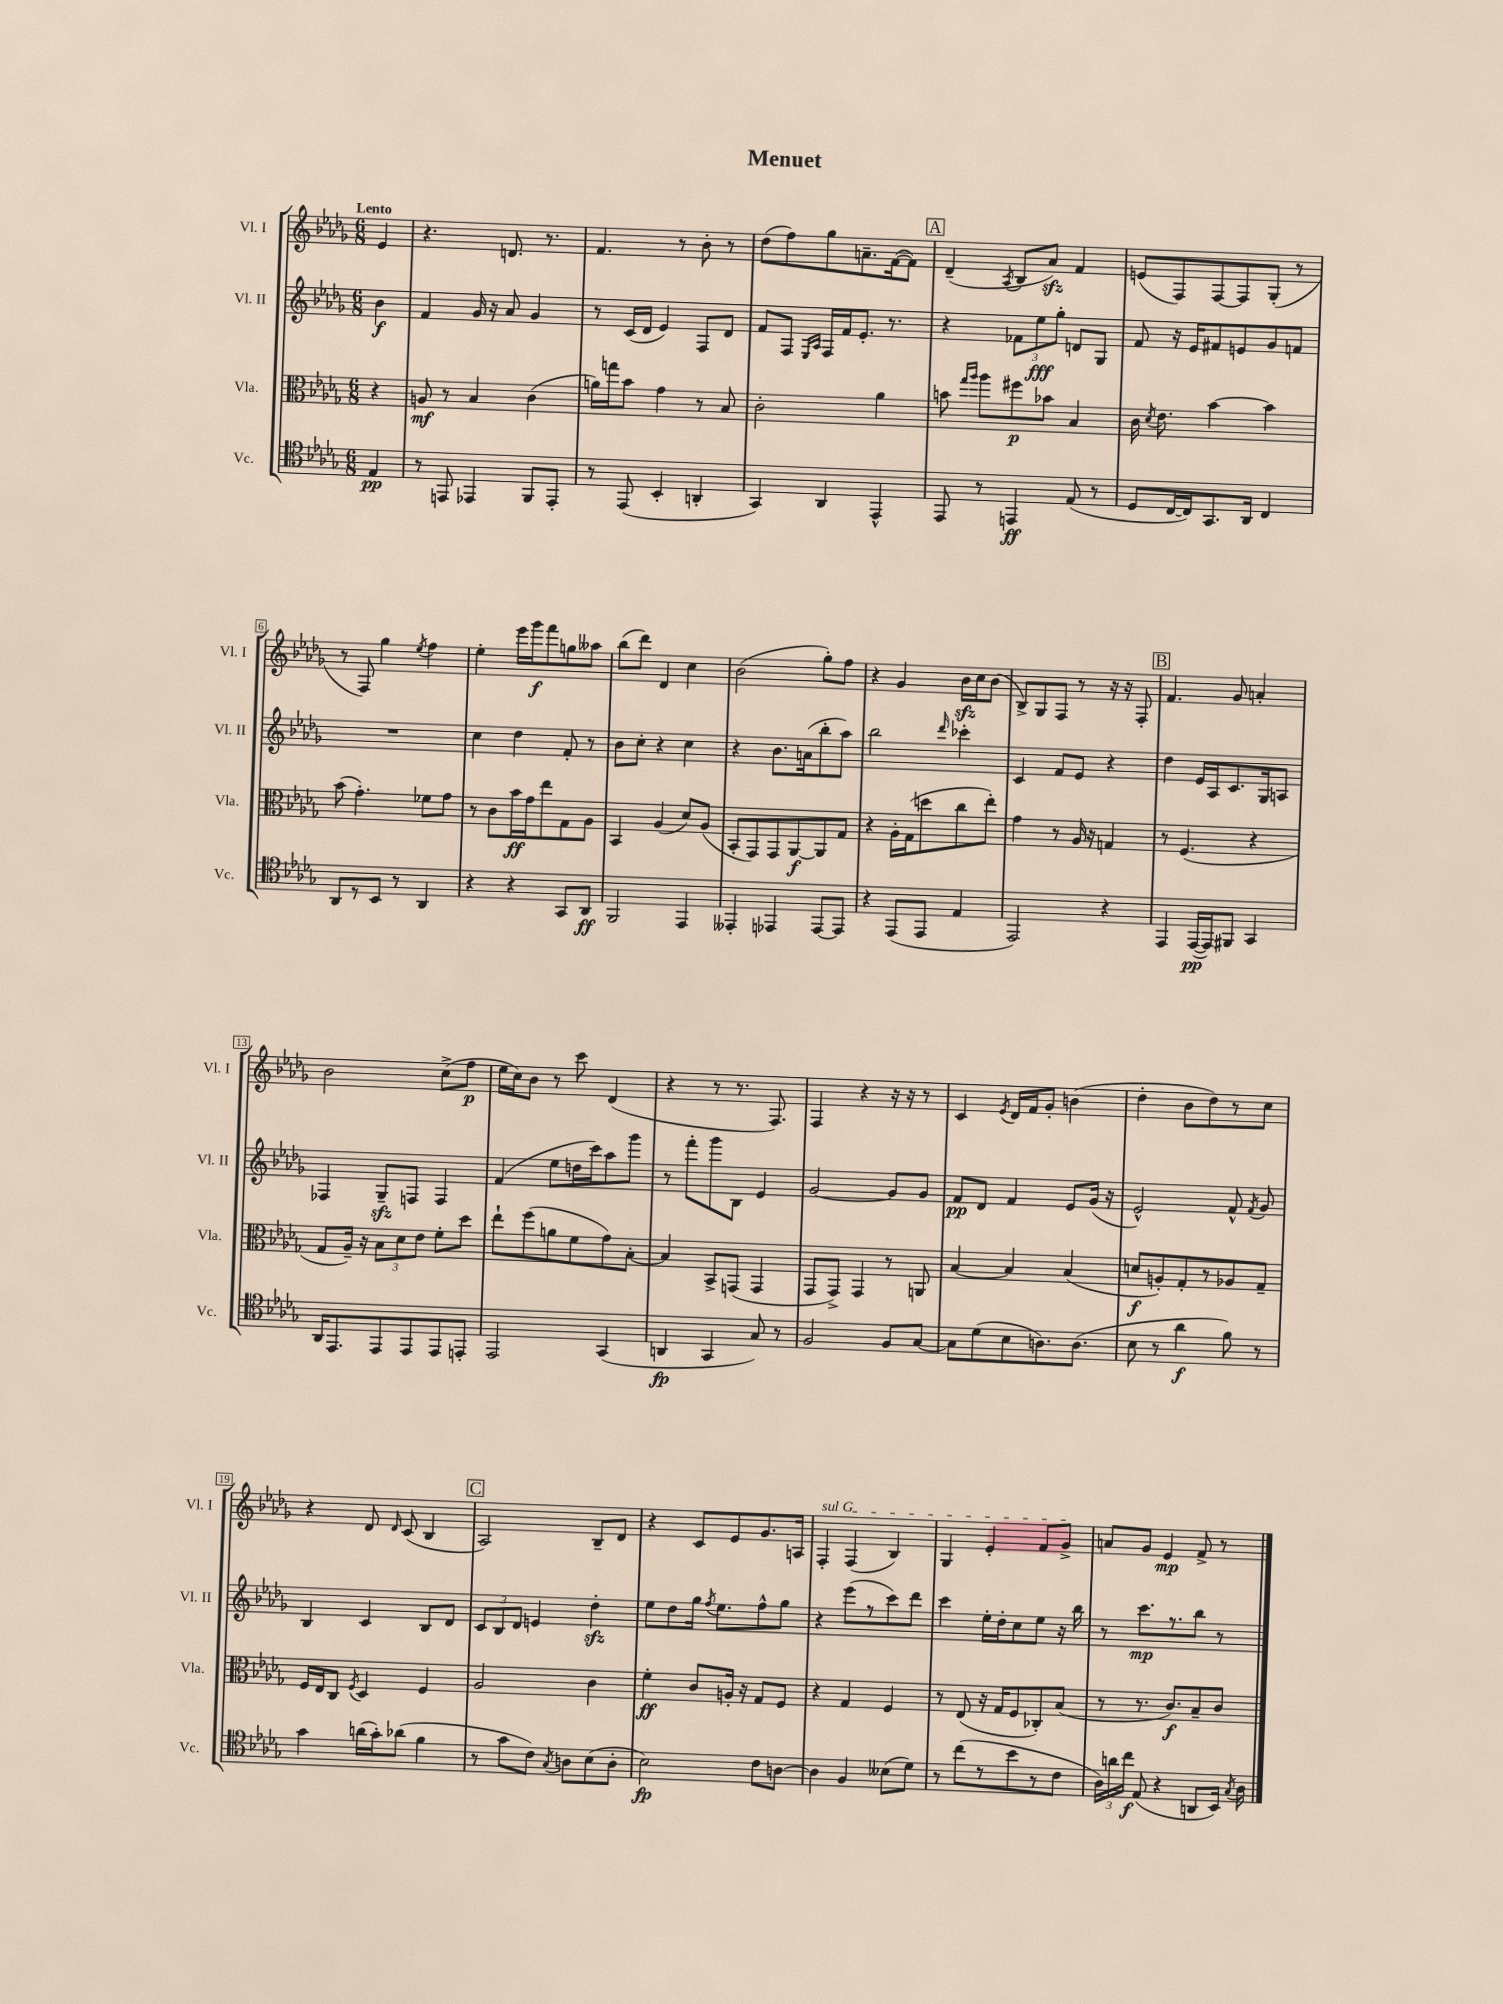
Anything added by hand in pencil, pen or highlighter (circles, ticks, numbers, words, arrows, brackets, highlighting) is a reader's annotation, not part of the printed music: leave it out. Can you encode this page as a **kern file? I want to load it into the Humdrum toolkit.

**kern	**kern	**kern	**kern
*staff4	*staff3	*staff2	*staff1
*clefC4	*clefC3	*clefG2	*clefG2
*k[b-e-a-d-g-]	*k[b-e-a-d-g-]	*k[b-e-a-d-g-]	*k[b-e-a-d-g-]
*M6/8	*M6/8	*M6/8	*M6/8
4E-/	4r	4b-\	4e-/
=	=	=	=
8r	8A/	4f/	4.r
8EE/	8r	.	.
4EE-/	4B-/	16g-/	.
.	.	16r	.
.	.	8a-/	8.d/
8FF/L	(4c\	4g-/	.
.	.	.	8.r
8EE-'/J	.	.	.
=	=	=	=
8r	16a\LL)	8r	4.f/
.	16gg\J	.	.
(8EE-/	8b-\J	(16c/LL	.
.	.	16d-/JJ	.
4BB-'/	4g-\	4e-/)	.
.	.	.	8r
4AA'/	8r	8F/L	8b-'\
.	8B-/	8d-/J	8r
=	=	=	=
4GG-/)	2c'\	8f/L	(8dd-\L
.	.	8F/J	8ff\)
.	.	16qqE-/LL	.
.	.	16qqA-/JJ	.
4AA-/	.	16F/LL	8gg-\
.	.	16f/J	.
.	.	8.e-'/J	8.a~\
4EE-^^/	4a-\	.	.
.	.	8.r	([16f\k
.	.	.	8f\]J)
=	=	=	=
8EE-/	8b\	4r	(4d-~/
.	16qqgg-/LL	.	.
.	16qqaa-/JJ	.	.
8r	8aa-\L	.	.
.	.	.	8qA-/
4EE/	8ff#\	12f-\L	8B-/L
.	.	12ee-\	.
.	8b-\J	.	8a-/J)
.	.	12gg-'\J	.
(8E-/	4B-/	8d/L	4f/
8r	.	8G-/J	.
=	=	=	=
8D-/L	16c\	8f/	(8e/L
.	8qd-/	.	.
.	8.e-\	.	.
[16C/L	.	16r	8F/)
16C/]J)	.	16e-/LK	.
8.GG-/	[4b-\	8f#/	[8F/
.	.	8e/	8F/]
16AA-/Jk	.	.	.
4C/	4b-\]	8g-/	(8G-'/J
.	.	8f/J	8r
=	=	=	=
8AA-/L	(8b-\	2.r	8r
8r	4.g-'\)	.	8F/)
8BB-/J	.	.	4gg-\
8r	.	.	.
.	.	.	8qee-/
4AA-/	8f-\L	.	4ff\
.	8g-\J	.	.
=	=	=	=
4r	8r	4cc\	4ee-'\
.	8c\L	.	.
4r	16b-\L	4dd-\	16eee-\LL
.	16g-\J	.	16ggg-\J
.	8ee-\	.	8fff\
8GG-/L	8G-\	8f'/	8gg\
8AA-/J	8A-\J	8r	8aa--\J
=	=	=	=
2FF/	4BB-/	8b-\L	(8bb-\L
.	.	8cc'\J	8ddd-\J)
.	(4A-/	4r	4d-/
4EE-/	8d-/L)	4cc\	4cc\
.	(8A-/J	.	.
=	=	=	=
4EE--'/	8BB-'/L	4r	(2b-\
.	8GG-/)	.	.
4EE-/	8GG-/	8.b-\L	.
.	[8AA-/	.	.
.	.	(16a\k	.
[8EE-/L	8AA-/]	8bb-'\	8gg-'\L)
8EE-/]J	8G-/J	8aa-\J)	8ff\J
=	=	=	=
4r	4r	2bb-\	4r
(8EE-/L	16A-'\LL	.	4g-/
.	(16G-\J	.	.
8EE-/J	8dd\	.	.
.	.	16qqddd-/	.
4E-/	8cc\	4ccc-'\	16b-\LL
.	.	.	16cc\J
.	8ee-'\J)	.	(8b-\J
=	=	=	=
2EE-/)	4g-\	4c/	8B-^/L)
.	.	.	8G-/
.	8r	8f/L	8F/J
.	16A-/	8e-/J	8r
.	16r	.	.
4r	4G/	4r	16r
.	.	.	16r
.	.	.	8F'/
=	=	=	=
4EE-/	8r	4dd-\	4.f/
.	(4.F/	.	.
([16EE-/LL	.	16e-/LL	.
16EE-/]J)	.	16A-/J	.
8FF#/J	.	8.c/	8g-/
4GG-/	4r	.	4a'/
.	.	16G-/k	.
.	.	8A/J	.
=	=	=	=
16AA-/LK	8G-/L	4F-/	2b-\
8.EE-/	.	.	.
.	16A-~/Jk)	.	.
.	16r	.	.
8EE-/	12B-\L	8G-~/L	.
.	12d-\	.	.
8EE-/	.	8F/J	.
.	12e-\J	.	.
8EE-/	8f'\L	4F/	(8cc^\L
8EE'/J	8dd-\J	.	8ff\J
=	=	=	=
2EE-/	8ee-`\L	(4f/	16ee-\LL
.	.	.	16cc\J)
.	(8ff\	.	8b-\J
.	8a\	8ee-\L	8r
.	8f\	16dd\L	8ccc\
.	.	16ccc\J)	.
(4GG-/	8g-\)	8aa-\	(4d-/
.	[8B-'\J	8ggg-\J	.
=	=	=	=
4AA/	4B-/]	8r	4r
.	.	8fff'\L	.
4GG-/	8BB-^/L	8ggg-\	8r
.	(8GG/J	8B-\J	8.r
8G-/)	4GG/	4e-/	.
.	.	.	8.F/)
8r	.	.	.
=	=	=	=
2F/	8GG-/L	[2g-/	4F/
.	8GG-^/J)	.	.
.	4GG-/	.	4r
8F/L	8r	8g-/]L	16r
.	.	.	16r
[8G-/J	8AA/	8g-/J	8r
=	=	=	=
8G-\]L	[4B-/	8f/L	4c/
(8d-\	.	8d-/J	.
.	.	.	8qe-/
8B-\	4B-/]	4f/	16d-/LL
.	.	.	16f/J
8.A\)	.	.	8g-'/J
.	(4B-/	8e-/L	(4b\
(8.A\J	.	.	.
.	.	(16g-/Jk	.
.	.	16r	.
=	=	=	=
8B-\	8d/L	2e-^^/)	4dd-'\
8r	8A'/)	.	.
4a-\	8G-'/	.	8b-\L
.	8r	.	8dd-\)
8f\)	8A-/	8f^^/	8r
.	.	8qf/	.
8r	8G-~/J	8g-/	8cc\J
=	=	=	=
4g-\	16F/LL	4B-/	4r
.	16E-/J	.	.
.	8C/J	.	.
.	8qF/	.	.
(16a\LL	4D-/	4c/	8d-/
16g-'\J)	.	.	.
.	.	.	16qqd-/
(8a-\J	.	.	(8c/
4f\	4F/	8B-/L	4B-/
.	.	8d-/J	.
=	=	=	=
8r	2A-/	12c/L	2A-/)
.	.	12B-/	.
8g-\L	.	.	.
.	.	12d-/J	.
8c\J)	.	4e/	.
8qG-/	.	.	.
8A\L	.	.	.
(8B-\	4c\	4dd-'\	8B-~/L
8A'\J	.	.	8d-/J
=	=	=	=
2B-\)	4f'\	8ee-\L	4r
.	.	8dd-\	.
.	8c/L	16gg-\Jk	8c/L
.	.	8qff/	.
.	.	8.ee-\L	.
.	16A'/Jk	.	8e-/
.	16r	.	.
8c\L	8G-/L	8ff^^\	8.g-/
[8A\J	8F/J	8gg-\J	.
.	.	.	16A/Jk
=	=	=	=
4A\]	4r	4r	4F'/
4F/	4G-/	(8eee-\L	(4F/
.	.	8r	.
(8B--\L	4F/	8ccc\)	4B-/)
8d-\J)	.	8ddd-\J	.
=	=	=	=
8r	8r	4ccc\	4G-/
(8cc\L	(8E-/	.	.
8r	16r	16ee-'\LL	4e-'/
.	16G-/LK	16dd-'\J	.
8b-\	8F/	8cc\	.
8r	8C-'/)	8ee-\J	8f/L
8c\J	(8B-/J	16r	8g-^/J
.	.	16bb-\	.
=	=	=	=
24A-\LL)	8r	8r	8a/L
24a\	.	.	.
24cc\JJ	.	.	.
(8E-/	8.r	8.ccc\L	8g-/J
4r	.	.	4e-/
.	8.c/L)	8.r	.
8AA/L	8B-~/	8bb-\J	8f^/
16BB-/Jk)	8c/J	8r	8r
8qG-/	.	.	.
16A-\	.	.	.
==	==	==	==
*-	*-	*-	*-
